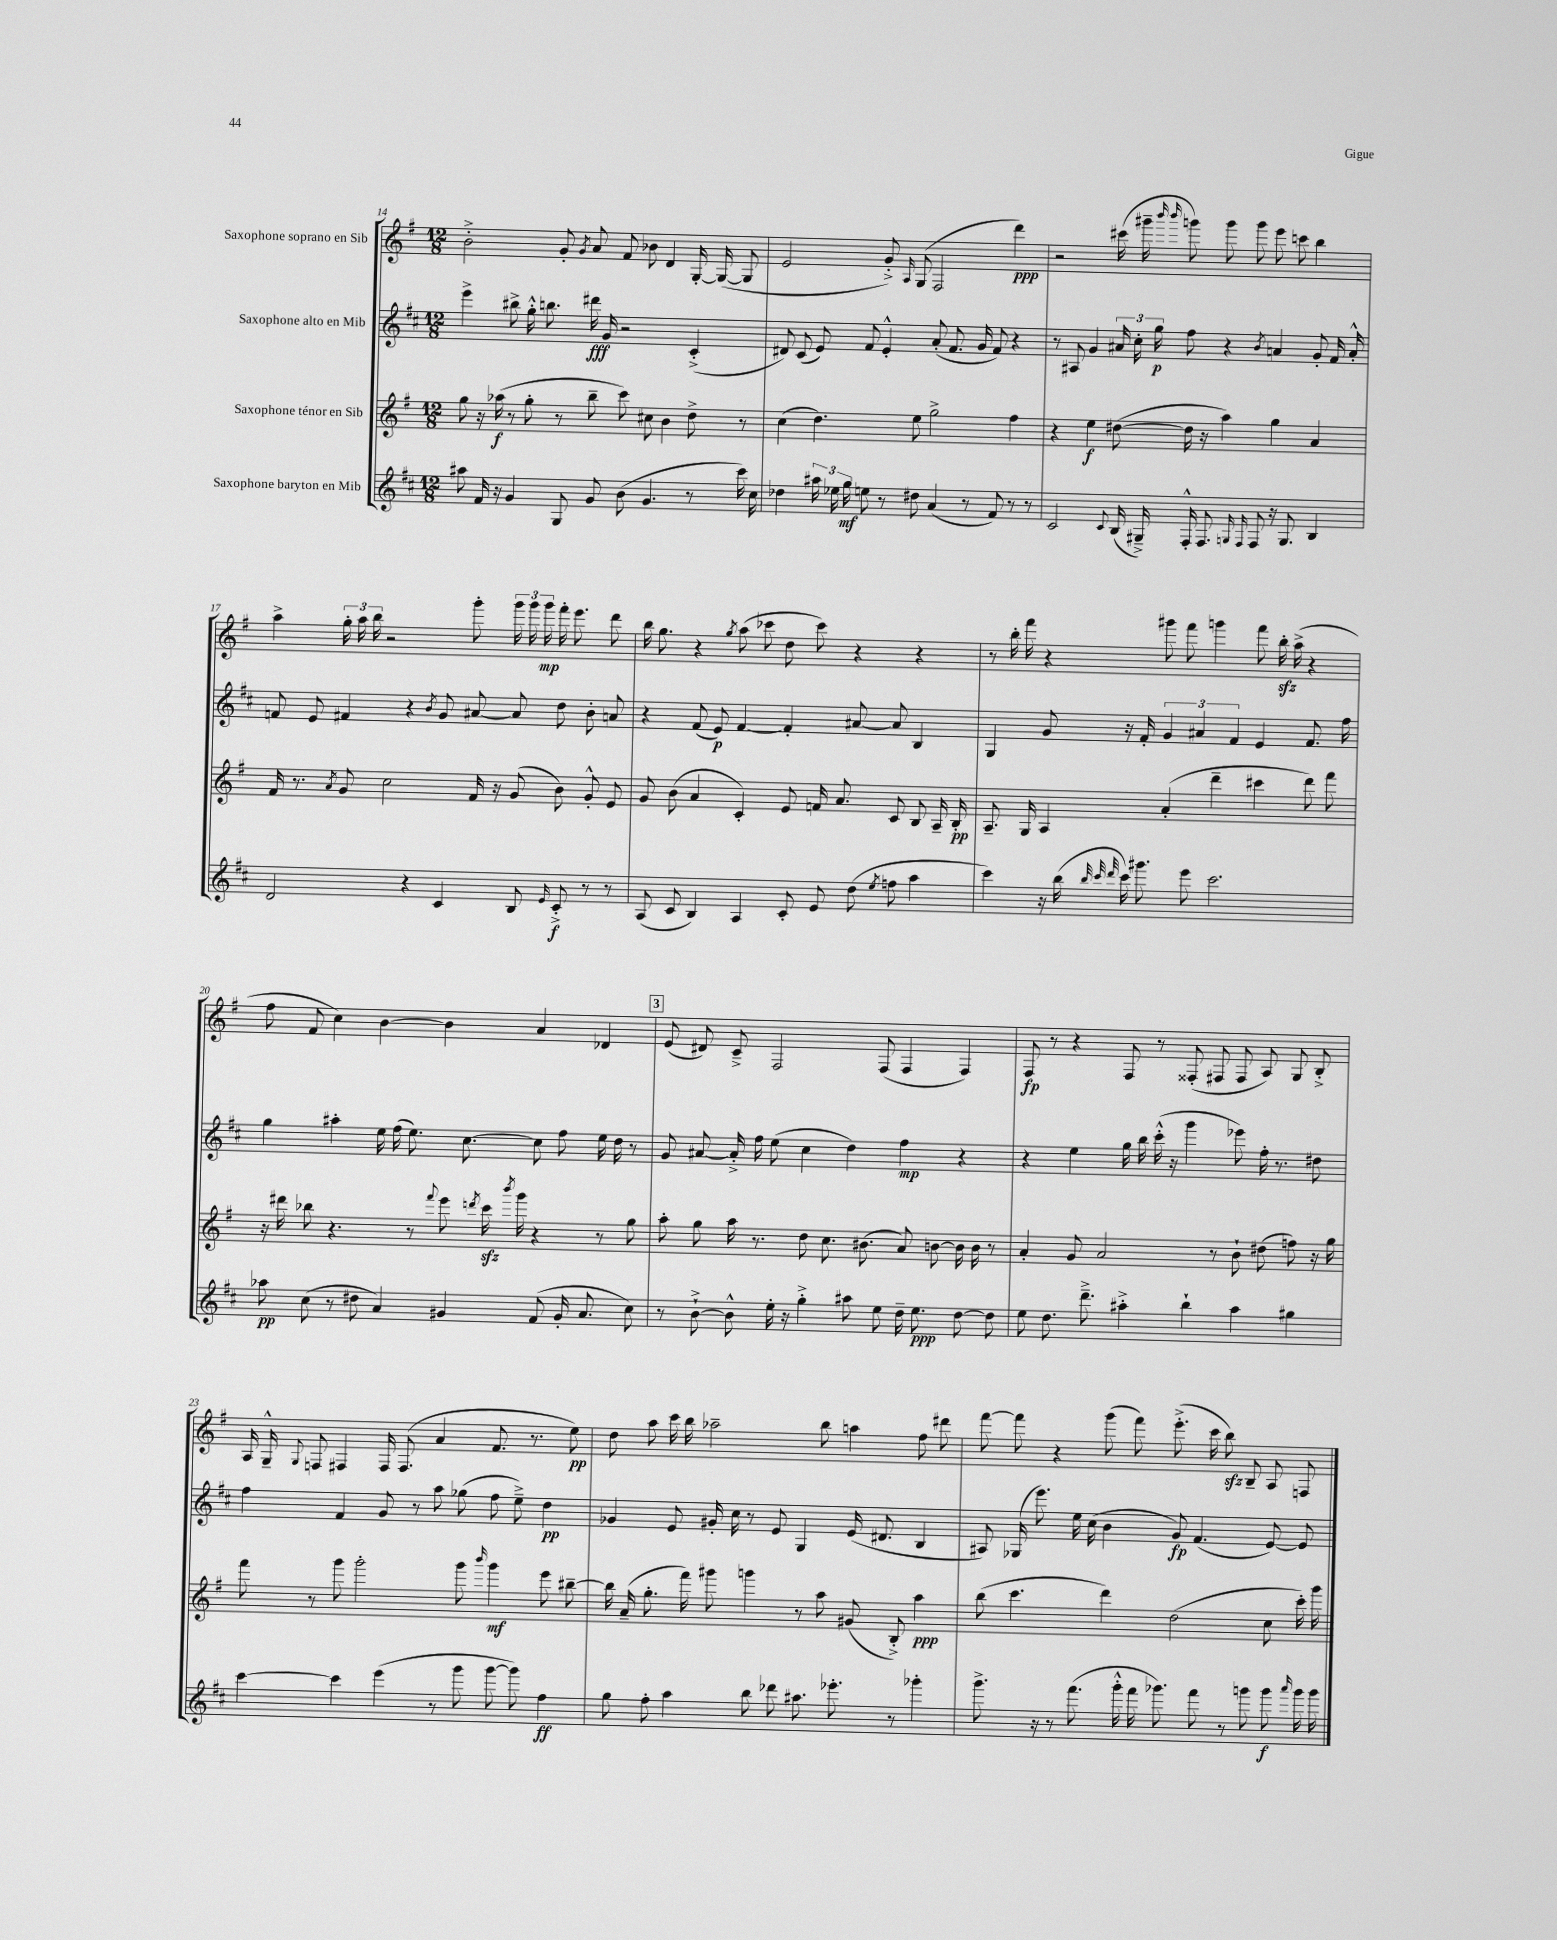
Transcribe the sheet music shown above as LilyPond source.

<<
\new StaffGroup <<
\new Staff = "s0" \with { instrumentName = "Saxophone soprano en Sib" } {
    \clef treble \key g \major \numericTimeSignature \time 12/8
    \autoBeamOff b'2-.-> g'8-. \acciaccatura { g'8 } a'8 fis'8 bes'8 d'4 g16~-. g16~( g8 |
    e'2 g'8-.->) \grace { a16 } g8( fis2 d'''4\ppp) |
    r2 cis'''16( gis'''16-- \grace { b'''16 b'''16 } g'''8) g'''8 g'''8 e'''8 c'''8 b''4 |
    a''4-> \tuplet 3/2 { g''16-. a''16 b''16 } r2 g'''8-. \tuplet 3/2 { g'''16 g'''16 g'''16\mp } fis'''16-. e'''8. d'''8 |
    b''16 g''8. r4 \acciaccatura { g''8 } a''8( ces'''8 d''8 ces'''8) r4 r4 |
    r8 b''16-. fis'''16 r4 gis'''8 fis'''8 g'''4 fis'''8 b''16-.\sfz a''16->( r4 |
    fis''8 fis'8 c''4) b'4~ b'4 a'4 des'4 |
    \mark \markup { \box "3" } e'8( dis'8) c'8---> fis2 fis8( fis4 fis4) |
    fis8\fp r8 r4 fis8 r8 fisis8-.( fis8 fis8 a8) g8 b8-.-> |
    a16 g16---^ \appoggiatura { g8 } f8 fis4 fis16 fis8.( a'4 fis'8. r8. e''8\pp) |
    d''8 a''8 c'''16 b''16 aes''2-- b''8 a''4 fis''8 dis'''8 |
    fis'''8~ fis'''8 r4 g'''8( fis'''8) e'''8.-.->( c'''16 b''8\sfz) b8-- a8 f8 \bar "|." |
}
\new Staff = "s1" \with { instrumentName = "Saxophone alto en Mib" } {
    \clef treble \key d \major \numericTimeSignature \time 12/8
    \autoBeamOff e'''4-> bis''8-> g''16-.-^ b''8. dis'''16\fff g'16 r2 cis'4-.->( |
    dis'8) cis'8( e'8) fis'8 e'4-.-^ a'8-.( fis'8. g'16 fis'8) r4 |
    r8 ais8 g'4 \tuplet 3/2 { ais'16 cis''16-. g''16\p } fis''8 r4 \acciaccatura { b'8 } a'4 g'8-. fis'16 a'16-.-^ |
    f'8 e'8 fis'4 r4 \acciaccatura { b'8 } g'8 ais'8~ ais'8 d''8 b'8-. a'8 |
    r4 fis'8( e'8\p) fis'4~ fis'4-. ais'8~ ais'8 b4 |
    g4 g'8 r16 fis'16-. \tuplet 3/2 { g'4 ais'4 fis'4 } e'4 fis'8. fis''16 |
    g''4 ais''4-. e''16 fis''16( e''8.) cis''8.~ cis''8 fis''8 e''16 d''16 r8 |
    \mark \markup { \box "3" } g'8 ais'8~ ais'16-.-> fis''16 e''8( cis''4 d''4) fis''4\mp r4 |
    r4 e''4 g''16 b''16 cis'''16-.-^( r16 g'''4 ees'''8) fis''16-. r8. dis''8 |
    fis''4 fis'4 g'8 r8 a''8 ges''8( fis''8 e''8--->) d''4\pp |
    ges'4 e'8 gis'16-. cis''16 r8 e'8 g4 e'16( dis'8. b4 |
    ais8) ges16( e'''8.) e''16 cis''16( b'4 g'8\fp) fis'4.( e'8~) e'8 \bar "|." |
}
\new Staff = "s2" \with { instrumentName = "Saxophone ténor en Sib" } {
    \clef treble \key g \major \numericTimeSignature \time 12/8
    \autoBeamOff g''8 r16 aes''16\f( r8 g''8-. r8 b''8-- c'''8) cis''8 b'4 d''8-> r8 |
    c''4( d''4.) e''8 g''2-> fis''4 |
    r4 e''4\f dis''8~( dis''16 r16 a''4) g''4 a'4 |
    fis'16 r8. \acciaccatura { a'8 } g'8 c''2 fis'16 r16 g'8( b'8) g'8-.-^ e'8 |
    g'8 b'8( a'4 c'4-.) e'8 f'16 a'8. c'8 b8 a16-- b16-.\pp |
    a8.-- g16 a4 a'4-.( d'''4-- cis'''4 d'''8) fis'''8 |
    r16 dis'''16 bes''8 r4. r8 \appoggiatura { fis'''8 } e'''8 \acciaccatura { d'''8 } c'''16\sfz \acciaccatura { b'''8 } g'''16 r4 r8 g''8 |
    \mark \markup { \box "3" } a''8-. g''8 a''16 r8. d''8 c''8. bis'8.( a'8) b'8~ b'16 b'16 r8 |
    a'4-. g'8 a'2 r8 b'8-! dis''8( f''8) r16 g''16 |
    fis'''8 r8 g'''8 g'''2-. g'''8 \grace { b'''16 } g'''4\mf e'''8 bis''8~-- |
    bis''16 a'16--( g''8.-. fis'''16) gis'''8 g'''4 r8 a''8 gis'8( b8-.->) a''4\ppp |
    b''8( c'''4. d'''4) d''2( c''8 c'''16-.) g'''16 \bar "|." |
}
\new Staff = "s3" \with { instrumentName = "Saxophone baryton en Mib" } {
    \clef treble \key d \major \numericTimeSignature \time 12/8
    \autoBeamOff ais''8 fis'16 r16 g'4 g8 g'8 b'8( g'4. r8 cis'''16) cis''16 |
    des''4 \tuplet 3/2 { ais''16 ees''16 g''16\mf } e''8 r8 dis''8 a'4( r8 fis'8) r8 r8 |
    cis'2 \appoggiatura { cis'8 } b16( gis16--->) fis16-.-^ fis8. \grace { g16 fis16 } fis8 r16 g8. b4 |
    d'2 r4 cis'4 b8 \grace { e'16 } cis'8-.->\f r8 r8 |
    a8( cis'8 b4) a4 cis'8-. e'8 d''8( \acciaccatura { e''8 } f''8 a''4 |
    cis'''4) r16 b''16( \grace { b''32 cis'''32 d'''32 } cis'''16) gis'''8. e'''8 cis'''2. |
    aes''8\pp cis''8( r8 dis''8 a'4) gis'4 fis'8( gis'16-. a'8. cis''8) |
    \mark \markup { \box "3" } r8 b'8~-!-> b'8-^ e''16-. r16 g''4-.-> ais''8 e''8 d''16-- e''8.\ppp d''8~ d''8 |
    e''8 d''8. d'''8.---> ais''4-.-> b''4-! ais''4 gis''4 |
    cis'''4~ cis'''4 e'''4( r8 g'''8 g'''8~ g'''8) fis''4\ff |
    g''8 fis''8-. a''4 b''8 des'''8 ais''8. ees'''8.-. r8 ges'''4-. |
    g'''8.-> r16 r8 fis'''8.( g'''16-.-^ fis'''16 ges'''8.) fis'''8 r8 g'''8 g'''8\f \grace { a'''16 } g'''16 g'''16 \bar "|." |
}
>>
>>
\layout { \context { \Score currentBarNumber = #14 } }
